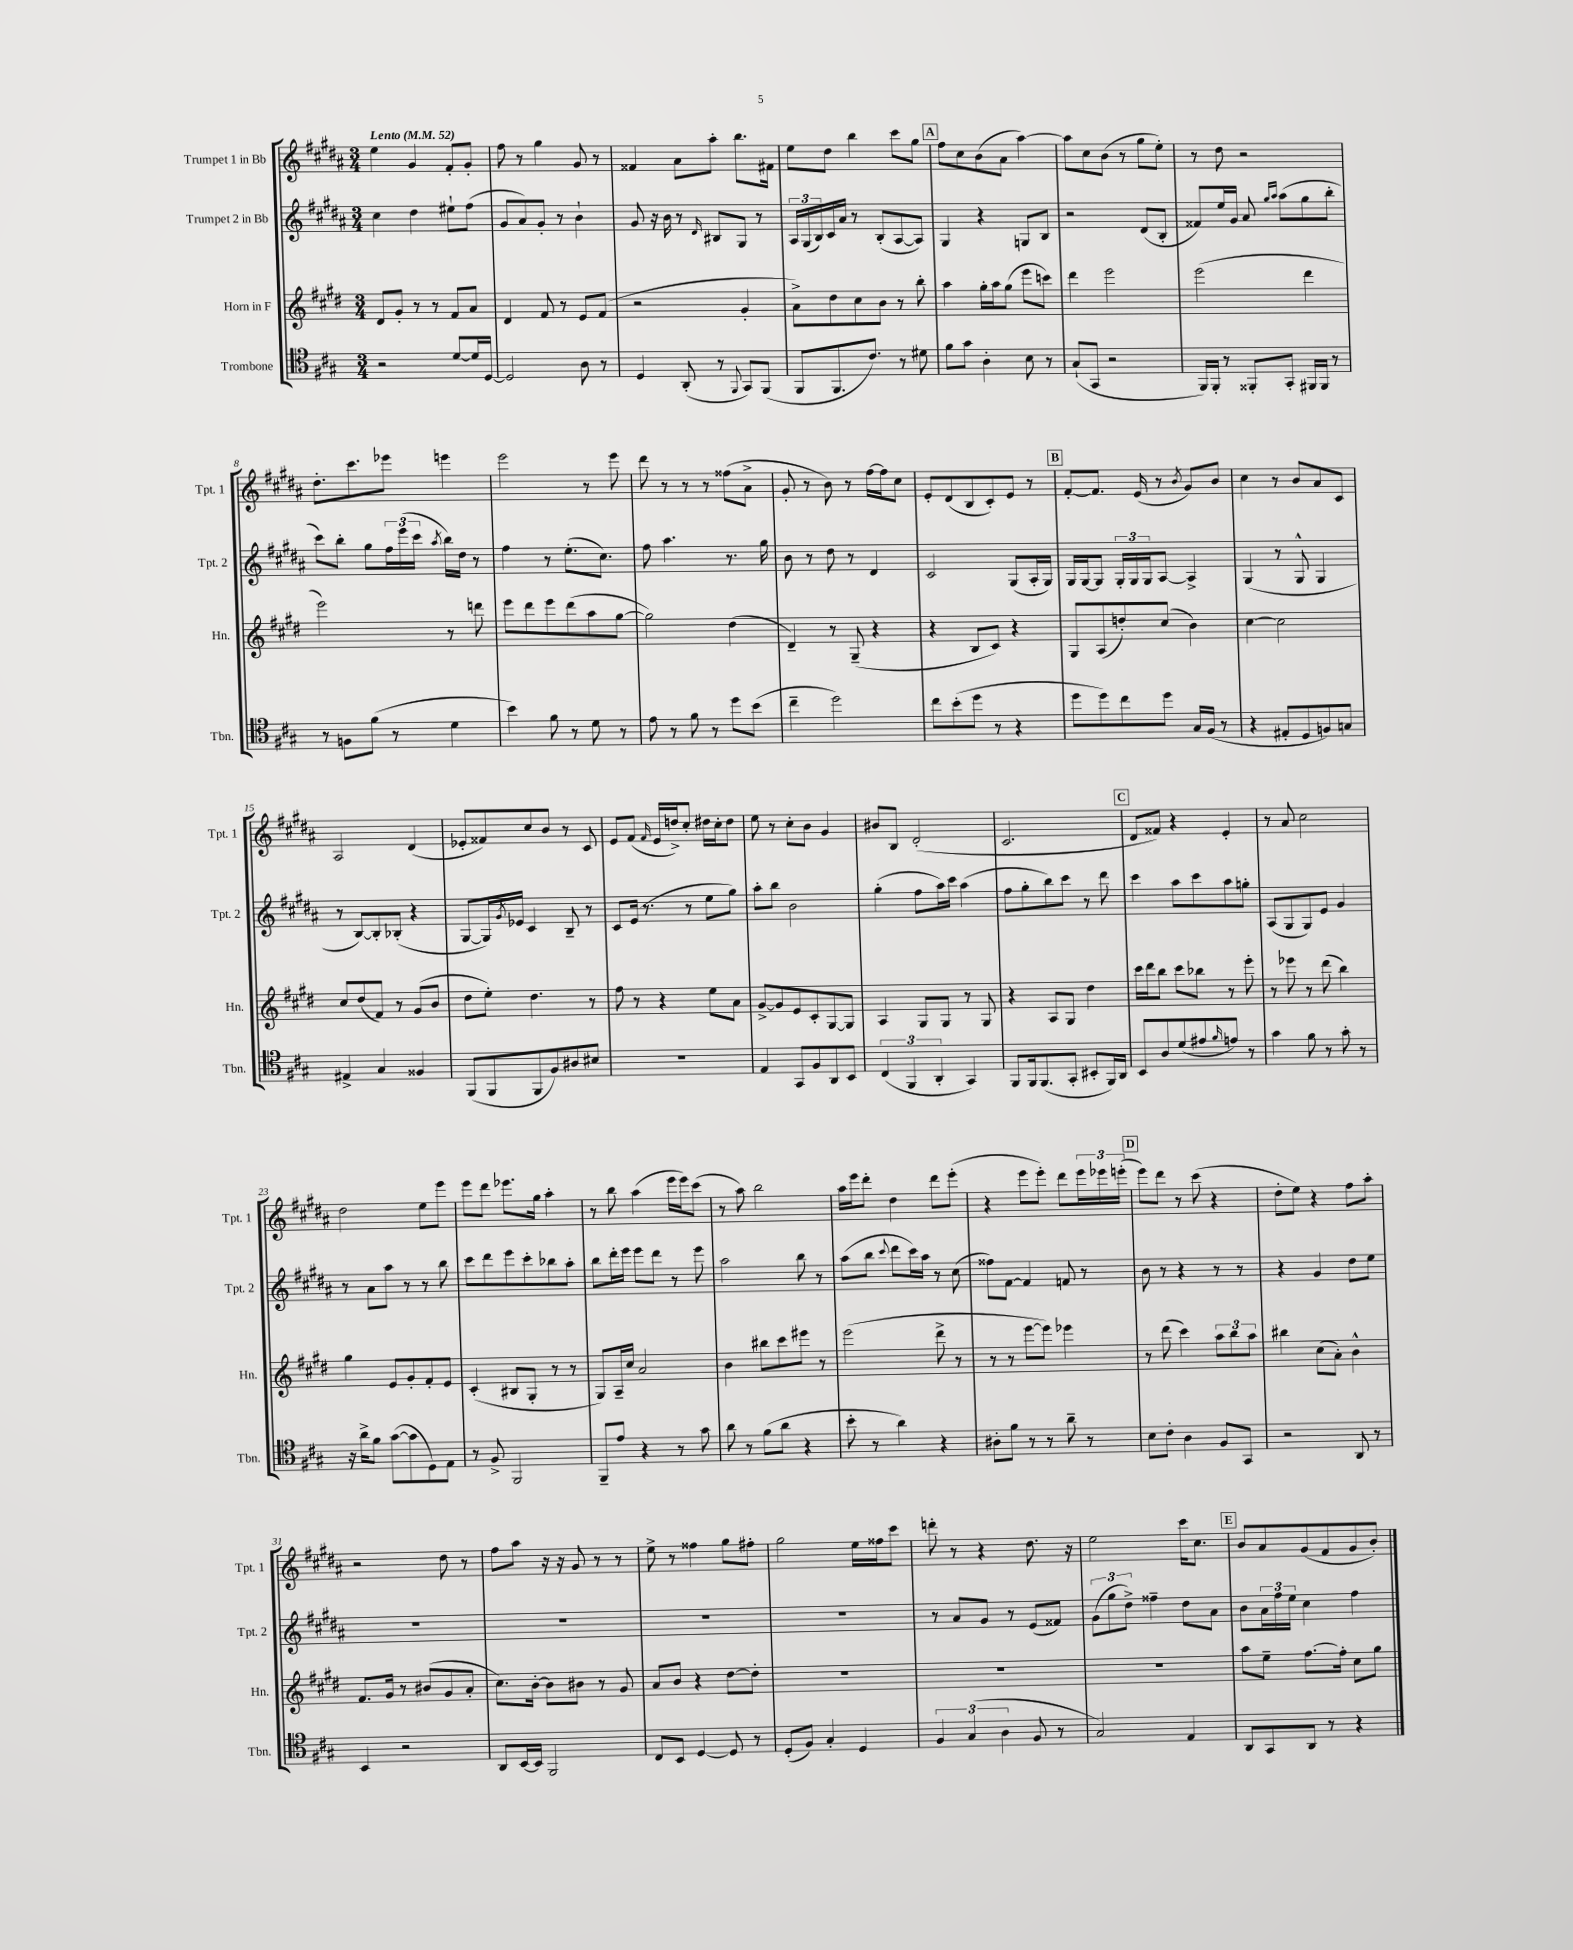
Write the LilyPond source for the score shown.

<<
\new StaffGroup <<
\new Staff = "s0" \with { instrumentName = "Trumpet 1 in Bb" shortInstrumentName = "Tpt. 1" } {
    \clef treble \key b \major \numericTimeSignature \time 3/4 \tempo "Lento" 4 = 52
    e''4 gis'4 fis'8-. gis'8-. |
    fis''8 r8 gis''4 gis'8 r8 |
    fisis'4 ais'8 ais''8-. b''8. fis'16 |
    e''8 dis''8 b''4 cis'''8 gis''8 |
    \mark \markup { \box "A" } fis''8 cis''8 b'8( ais'8 ais''4~) |
    ais''8 cis''8 b'8( r8 gis''8 e''8-.) |
    r8 dis''8 r2 |
    dis''8.-. cis'''8. ees'''8 e'''4 |
    e'''2 r8 e'''8 |
    dis'''8 r8 r8 r8 fisis''8( ais'8-> |
    gis'8-. r8 b'8) r8 fis''16~ fis''16 cis''8 |
    e'8-. dis'8( b8 cis'8-.) e'8 r8 |
    \mark \markup { \box "B" } fis'8~-. fis'8. e'16( r8 \acciaccatura { b'8 } gis'8) b'8 |
    cis''4 r8 b'8 ais'8 cis'8 |
    ais2 dis'4( |
    ees'8-. fisis'8) cis''8 b'8 r8 cis'8 |
    e'8 fis'8( \grace { fis'16 } e'16 d''16->) cis''8-. dis''16 cis''16-. dis''8 |
    e''8 r8 cis''8-. b'8 gis'4 |
    bis'8 b8 dis'2-.( |
    cis'2. |
    \mark \markup { \box "C" } dis'8 fisis'8) r4 e'4-. |
    r8 ais'8 cis''2 |
    dis''2 e''8 e'''8 |
    e'''8 dis'''8 ees'''8. gis''16 ais''4-. |
    r8 b''8 ais''4( e'''16 e'''16) cis'''8( |
    r8 ais''8) b''2 |
    ais''16 e'''16 dis'''8-. dis''4 dis'''8 e'''8-.( |
    r4 e'''8 e'''8-.) dis'''8 \tuplet 3/2 { e'''16 ees'''16 e'''16-.( } |
    \mark \markup { \box "D" } e'''8) dis'''8 r8 cis'''8( r4 |
    dis''8-. e''8) r4 fis''8 ais''8-. |
    r2 dis''8 r8 |
    fis''8 ais''8 r16 r16 gis'8 r8 r8 |
    e''8-> r8 fisis''4 gis''8 fis''8-. |
    gis''2 e''16 fisis''16 cis'''8 |
    d'''8-. r8 r4 dis''8. r16 |
    e''2 cis'''16 cis''8. |
    \mark \markup { \box "E" } b'8 ais'8 gis'8( fis'8 gis'8 b'8-.) \bar "|." |
}
\new Staff = "s1" \with { instrumentName = "Trumpet 2 in Bb" shortInstrumentName = "Tpt. 2" } {
    \clef treble \key b \major \numericTimeSignature \time 3/4
    cis''4 dis''4 eis''8-! fis''8( |
    gis'8 ais'8) gis'8-. r8 b'4-! |
    gis'8 r16 b'16 r8 \grace { dis'16 } bis8 gis8 r8 |
    \tuplet 3/2 { ais16 gis16( b16) } cis'16 ais'16 r8 b8-.( ais8~ ais8) |
    \mark \markup { \box "A" } gis4 r4 g8 b8 |
    r2 dis'8( b8-. |
    fisis'8) e''16 gis'16 ais'8 \grace { gis''16 ais''16 } ais''8( gis''8 b''8-. |
    cis'''8) b''8-. gis''8 \tuplet 3/2 { fis''16 e'''16( cis'''16 } \acciaccatura { ais''8 } b''16) dis''16 r8 |
    fis''4 r8 e''8.-.( cis''8.) |
    fis''8 ais''4. r8. gis''16 |
    b'8 r8 dis''8 r8 dis'4 |
    cis'2 gis8( ais16-. gis16) |
    \mark \markup { \box "B" } gis16 gis16~ gis8 \tuplet 3/2 { gis16-. gis16 gis16 } ais8~ ais4-> |
    gis4( r8 gis8-^ gis4 |
    r8 b8~) b8-. bes8-.( r4 |
    gis8~ gis16) \acciaccatura { gis'8 } ees'16 cis'4 b8-- r8 |
    cis'8 e'16( r8. r8 e''8 gis''8) |
    ais''8-. b''8 b'2 |
    gis''4-.( fis''8 ais''16) cis'''16 ais''4( |
    fis''8 gis''8-. b''8) cis'''8 r8 dis'''8 |
    \mark \markup { \box "C" } cis'''4 ais''8 cis'''8 ais''8 g''8-. |
    ais8( gis8 gis8) e'8 gis'4 |
    r8 ais'8 ais''8 r8 r8 b''8 |
    cis'''8 dis'''8 e'''8 cis'''8-. bes''8 ais''8-. |
    b''8 dis'''16-. e'''16 e'''8 dis'''8 r8 e'''8 |
    ais''2 b''8 r8 |
    ais''8( b''8 \appoggiatura { cis'''8 } dis'''8 cis'''16) ais''16 r8 cis''8( |
    fisis''8) fis'8~ fis'4 f'8 r8 |
    \mark \markup { \box "D" } b'8 r8 r4 r8 r8 |
    r4 gis'4 dis''8 e''8 |
    R2. |
    R2. |
    R2. |
    R2. |
    r8 ais'8 gis'8 r8 e'8( fisis'8) |
    \tuplet 3/2 { gis'8( gis''8 dis''8->) } fisis''4-- dis''8 ais'8 |
    \mark \markup { \box "E" } b'8 \tuplet 3/2 { ais'16 fis''16 e''16 } cis''4 fis''4 \bar "|." |
}
\new Staff = "s2" \with { instrumentName = "Horn in F" shortInstrumentName = "Hn." } {
    \clef treble \key e \major \numericTimeSignature \time 3/4
    dis'8 gis'8-. r8 r8 fis'8 a'8 |
    dis'4 fis'8 r8 e'8 fis'8( |
    r2 gis'4-. |
    a'8->) dis''8 cis''8 b'8 r8 b''8-. |
    \mark \markup { \box "A" } a''4 gis''16-. a''16 gis''8( e'''8 c'''8) |
    dis'''4 e'''2 |
    e'''2( dis'''4 |
    e'''2) r8 d'''8 |
    e'''8 dis'''8 e'''8 dis'''8( a''8 gis''8~ |
    gis''2) dis''4( |
    dis'4--) r8 gis8--( r4 |
    r4 b8 cis'8) r4 |
    \mark \markup { \box "B" } gis8 a8( d''8-.) cis''8( b'4) |
    cis''4~ cis''2 |
    cis''8 dis''8( fis'8) r8 gis'8( b'8 |
    dis''8 e''8-.) dis''4. r8 |
    fis''8 r8 r4 e''8 a'8 |
    gis'8~-> gis'8 e'8 cis'8-. gis8~ gis8 |
    a4 gis8 gis8 r8 gis8 |
    r4 a8 gis8 dis''4 |
    \mark \markup { \box "C" } cis'''16 dis'''16 b''8 cis'''8 bes''8 r8 e'''8-. |
    r8 ees'''8 r8 dis'''8( b''4) |
    gis''4 e'8 gis'8-. fis'8-. e'8 |
    cis'4-.( bis8 gis8-. r8 r8 |
    gis8) a16-- cis''16 a'2 |
    b'4 bis''8 cis'''8 eis'''8 r8 |
    e'''2( dis'''8-> r8 |
    r8 r8 e'''8~ e'''8) ees'''4 |
    \mark \markup { \box "D" } r8 dis'''8( cis'''4) \tuplet 3/2 { a''8 b''8 a''8 } |
    bis''4 cis''8( a'8-.) b'4-^ |
    fis'8. gis'16 r8 bis'8( gis'8 a'8-. |
    cis''8.) b'16~-. b'8 bis'8 r8 gis'8 |
    a'8 b'8 r4 dis''8~ dis''8-. |
    R2. |
    R2. |
    R2. |
    \mark \markup { \box "E" } a''8 e''8-- fis''8.~ fis''16-. cis''8 gis''8 \bar "|." |
}
\new Staff = "s3" \with { instrumentName = "Trombone" shortInstrumentName = "Tbn." } {
    \clef tenor \key a \major \numericTimeSignature \time 3/4
    r2 d'8~ d'16 d16~ |
    d2 a8 r8 |
    d4 a,8-.( r8 \appoggiatura { fis,8 } gis,8) fis,8( |
    fis,8 fis,8. cis'8.) r8 dis'8 |
    \mark \markup { \box "A" } fis'8 gis'8 a4-. b8 r8 |
    gis8-!( gis,8 r2 |
    fis,16) fis,16-. r8 fisis,8-. gis,8-. fis,16 fis,16 r8 |
    r8 f8 fis'8( r8 d'4 |
    b'4) fis'8 r8 d'8 r8 |
    e'8 r8 fis'8 r8 d''8 b'8( |
    cis''4-- d''2) |
    cis''8 b'8-.( d''8 r8 r4 |
    \mark \markup { \box "B" } d''8 d''8) cis''8 d''8 gis16 fis16( r8 |
    r4 eis8-. d8 f8) g8 |
    eis4-> gis4 fisis4 |
    fis,8( fis,8 fis,8 fis8) ais8 bis8 |
    R2. |
    e4 gis,8 fis8 a,8 b,8 |
    \tuplet 3/2 { cis4( fis,4 a,4-. } gis,4) |
    fis,8 fis,16 fis,8.( gis,8-. bis,8-. fis,16) a,16 |
    \mark \markup { \box "C" } b,8 a8 d'8( eis'8 \grace { fis'16 } e'8) r8 |
    gis'4 fis'8 r8 gis'8-. r8 |
    r16 a'16-> fis'8 gis'8~( gis'8 d8) e8 |
    r8 fis8-> fis,2 |
    fis,8-- e'8 r4 r8 gis'8 |
    a'8 r8 fis'8( a'8 r4 |
    b'8-. r8 a'4) r4 |
    ais8-. fis'8 r8 r8 a'8-- r8 |
    \mark \markup { \box "D" } b8 cis'8-. a4 fis8 gis,8 |
    r2 a,8 r8 |
    b,4 r2 |
    a,8 b,16~ b,16 fis,2 |
    cis8 b,8 d4~ d8 r8 |
    d8-.( fis8) gis4-. d4 |
    \tuplet 3/2 { fis4 gis4( a4 } fis8 r8 |
    gis2) e4 |
    \mark \markup { \box "E" } a,8 gis,8 a,8 r8 r4 \bar "|." |
}
>>
>>
